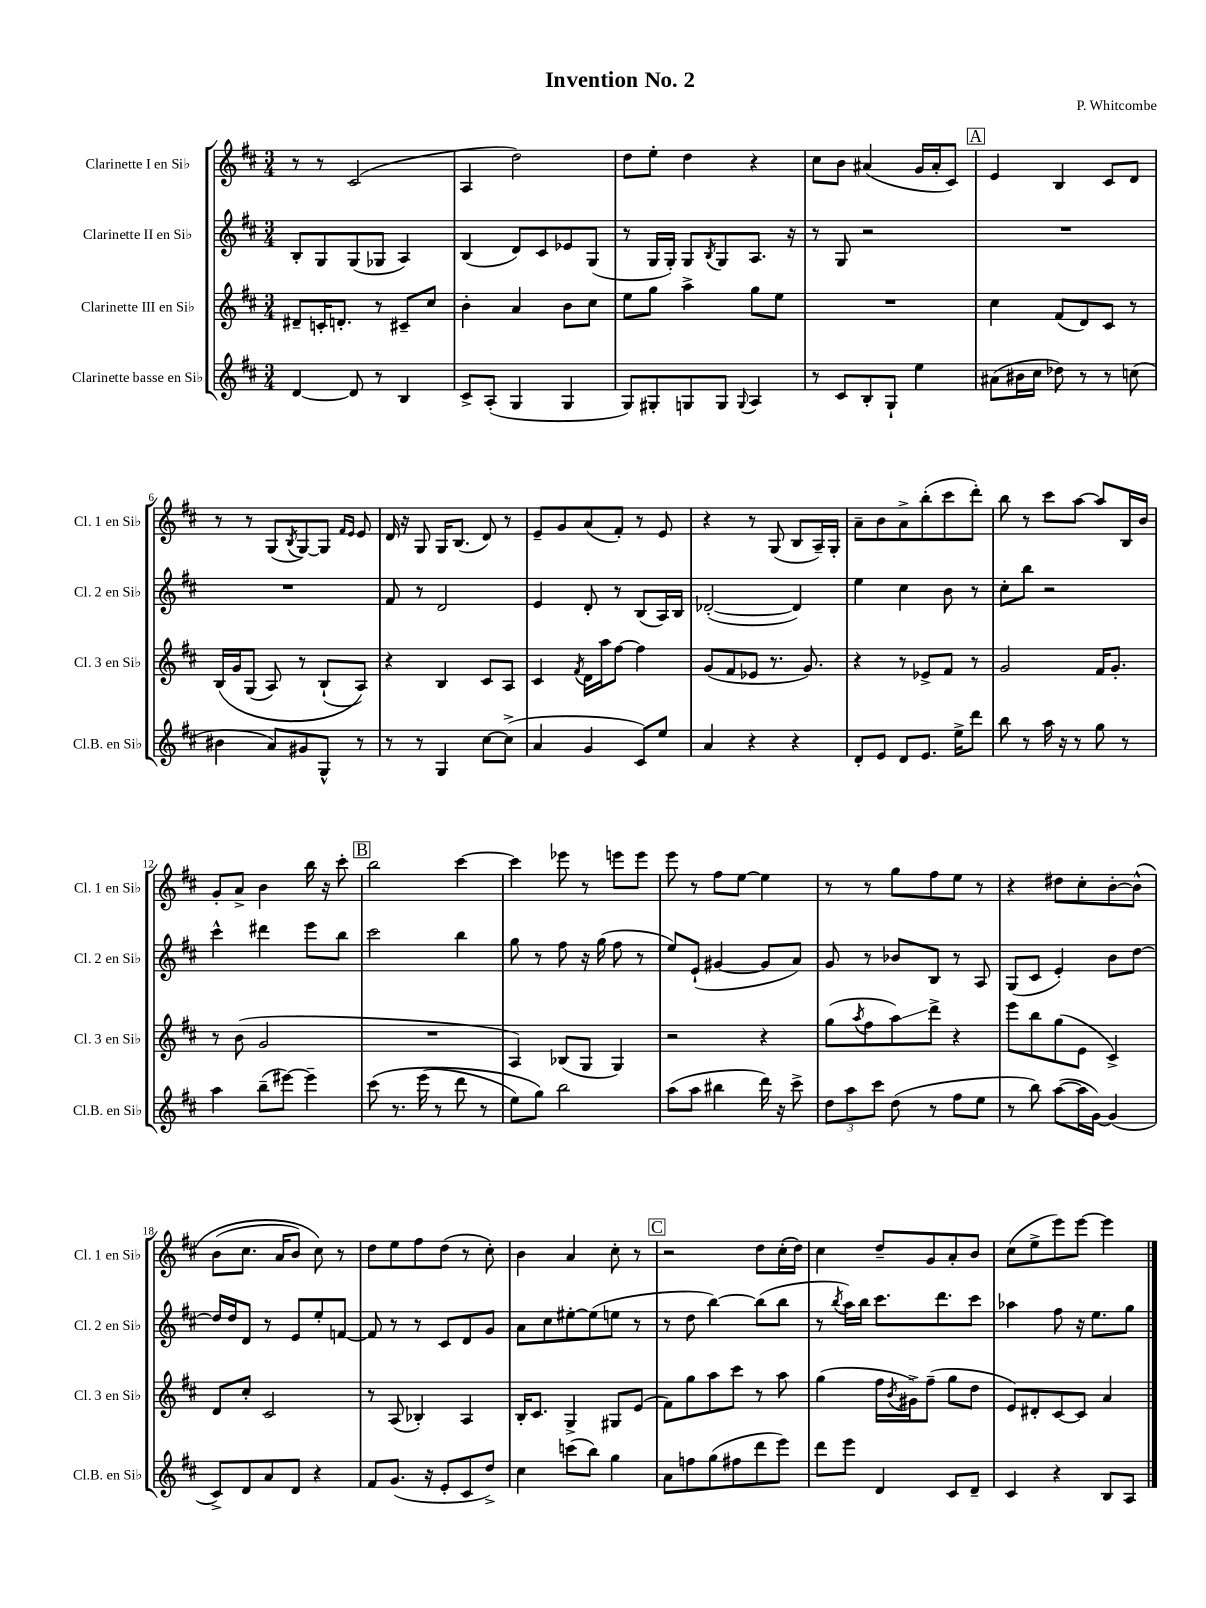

**kern	**kern	**kern	**kern
*staff4	*staff3	*staff2	*staff1
*clefG2	*clefG2	*clefG2	*clefG2
*k[f#c#]	*k[f#c#]	*k[f#c#]	*k[f#c#]
*M3/4	*M3/4	*M3/4	*M3/4
[4d/	8d#~/L	8B'/L	8r
.	16c'/K	8G/	8r
.	8.d'/J	.	.
8d/]	.	(8G/	(2c#/
8r	8r	8G-/J	.
4B/	8c#~/L	4A/)	.
.	8cc#/J	.	.
=	=	=	=
8c#^/L	4b'\	(4B/	4A/
(8A'/J	.	.	.
4G/	4a/	8d/L)	2dd\)
.	.	8c#/	.
4G/	8b\L	8e-/	.
.	8cc#\J	(8G/J	.
=	=	=	=
8G/L)	8ee\L	8r	8dd\L
8G#'/	8gg\J	16G/LL	8ee'\J
.	.	16G'/JJ)	.
8G/	4aa^\	8G/L	4dd\
.	.	8qB/	.
8G/J	.	8G/	.
8qqG/	.	.	.
4A/	8gg\L	8.A/J	4r
.	8ee\J	.	.
.	.	16r	.
=	=	=	=
8r	2.r	8r	8cc#\L
8c#/L	.	8G/	8b\J
8B'/	.	2r	(4a#/
8G`/J	.	.	.
4ee\	.	.	16g/LL
.	.	.	16a#'/J
.	.	.	8c#/J)
=	=	=	=
(8a#\L	4cc#\	2.r	4e/
16b#\L	.	.	.
16cc#\JJ	.	.	.
8dd-\)	(8f#/L	.	4B/
8r	8d/)	.	.
8r	8c#/J	.	8c#/L
(8cc\	8r	.	8d/J
=	=	=	=
4b#\	&(16B/LL	2.r	8r
.	16g/J	.	.
.	(8G/J	.	8r
8a/L)	8A/)	.	(8G/L
.	.	.	8qB/
8g#/	8r	.	[8G/)
8G^^/J	(8B`/L	.	8G/]J
.	.	.	16qqf#/LL
.	.	.	16qqe/JJ
8r	8A/J)&)	.	8e/
=	=	=	=
8r	4r	8f#/	16d/
.	.	.	16r
8r	.	8r	8G/
4G/	4B/	2d/	16G/LK
.	.	.	(8.B/J
[8cc#\L	8c#/L	.	8d/)
(8cc#^\]J	8A/J	.	8r
=	=	=	=
4a/	4c#/	4e/	8e~/L
.	.	.	8g/
.	8qf#/	.	.
4g/	16d\LL	8d'/	(8a/
.	16aa\J	.	.
.	[8ff#\J	8r	8f#'/J)
8c#/L)	4ff#\]	(8B/L	8r
8ee/J	.	16A/L)	8e/
.	.	16B/JJ	.
=	=	=	=
4a/	(8g/L	([2d-'/	4r
.	8f#/	.	.
4r	8e-/J	.	8r
.	8.r	.	(8G/
4r	.	4d-/])	8B/L
.	8.g/)	.	.
.	.	.	16A~/L)
.	.	.	16G'/JJ
=	=	=	=
8d'/L	4r	4ee\	8a~\L
8e/J	.	.	8b\
8d/L	8r	4cc#\	8a^\
8.e/J	8e-^/L	.	(8bb'\
.	8f#/J	8b\	8ccc#\
16ee^\LK	.	.	.
8ddd\J	8r	8r	8ddd'\J)
=	=	=	=
8bb\	2g/	8cc#'\L	8bb\
8r	.	8bb\J	8r
16aa\	.	2r	8ccc#\L
16r	.	.	.
8r	.	.	[8aa\J
8gg\	16f#/LK	.	8aa/]L
.	8.g'/J	.	.
8r	.	.	16B/L
.	.	.	16b/JJ
=	=	=	=
4aa\	8r	4ccc#^^\	8g'/L
.	(8b\	.	8a^/J
(8bb~\L	2g/	4ddd#\	4b\
[8eee#\J)	.	.	.
4eee#~\]	.	8eee\L	16bb\
.	.	.	16r
.	.	8bb\J	8ccc#'\
=	=	=	=
&(8ccc#\	2.r	2ccc#\	2bb\
8.r	.	.	.
(16eee\	.	.	.
8r	.	.	.
8ddd\	.	4bb\	[4ccc#\
8r	.	.	.
=	=	=	=
8ee\L)	4A/)	8gg\	4ccc#\]
8gg\J&)	.	8r	.
2bb\	(8B-/L	8ff#\	8eee-\
.	8G/J	16r	8r
.	.	(16gg\	.
.	4G/)	8ff#\	8eee\L
.	.	8r	8eee\J
=	=	=	=
(8aa\L	2r	8ee/L)	8eee\
8aa\J	.	(8e`/J	8r
4bb#\	.	[4g#/	8ff#\L
.	.	.	[8ee\J
16ddd\)	4r	8g#/]L	4ee\]
16r	.	.	.
8ccc#^\	.	8a/J)	.
=	=	=	=
12dd\L	(8gg\L	8g/	8r
12aa\	.	.	.
.	8qaa/	.	.
.	8ff#\	8r	8r
12ccc#\J	.	.	.
(8dd\	8aa\)	8b-/L	8gg\L
8r	8ddd^\J	8B/J	8ff#\
8ff#\L	4r	8r	8ee\J
8ee\J	.	8A/	8r
=	=	=	=
8r	8eee\L	(8G/L	4r
8bb\)	8bb\	8c#/J	.
([8aa\L	(8gg\	4e'/)	8dd#\L
16aa\]L	8e\J	.	8cc#'\
[16g\JJ)	.	.	.
(4g/]	4c#^/)	8b\L	[8b'\
.	.	[8dd\J	&(8b^^\]J
=	=	=	=
8c#^/L)	8d/L	16dd/]LL	(8b\L
.	.	16dd/J	.
8d/	8cc#'/J	8d/J	8.cc#\J
8a/	2c#/	8r	.
.	.	.	16a/LK
8d/J	.	8e/L	8b/J)
4r	.	8ee'/	8cc#\&)
.	.	[8f/J	8r
=	=	=	=
8f#/L	8r	8f/]	8dd\L
(8.g/J	(8A/	8r	8ee\
.	4B-'/)	8r	8ff#\
16r	.	.	.
8e'/L	.	8c#/L	(8dd\J
8c#/	4A/	8d/	8r
8dd^/J)	.	8g/J	8cc#'\)
=	=	=	=
4cc#\	16B'/LK	8a\L	4b\
.	8.c#/J	.	.
.	.	8cc#\	.
(8ccc\L	4G^/	[8ee#'\	4a/
8bb\J)	.	(8ee#\]	.
4gg\	8G#/L	8ee\J	8cc#'\
.	(8e/J	8r	8r
=	=	=	=
8a\L	8f#\L)	8r	2r
8ff\	8gg\	8dd\	.
(8gg\	8aa\	[4bb\)	.
8ff#\	8ccc#\J	.	.
8ddd\	8r	(8bb\]L	8dd\L
8eee\J)	8aa\	8bb\J	(16cc#'\L
.	.	.	16dd\JJ)
=	=	=	=
8ddd\L	(4gg\	8r	4cc#\
.	.	8qbb/	.
8eee\J	.	16aa\LL)	.
.	.	16bb\JJ	.
4d/	16ff#\LL	8.ccc#\L	8dd~/L
.	8qb/	.	.
.	16g#^\J)	.	.
.	(8ff#~\J	.	8g/
.	.	8.ddd\	.
8c#/L	8gg\L	.	8a'/
8d~/J	8dd\J	8ccc#\J	8b/J
=	=	=	=
4c#/	8e/L)	4aa-\	(8cc#\L
.	8d#'/	.	8ee^\
4r	[8c#/	8ff#\	8eee\)
.	8c#/]J	16r	[8eee\J
.	.	8.ee\L	.
8B/L	4a/	.	4eee\]
8A/J	.	8gg\J	.
==	==	==	==
*-	*-	*-	*-
